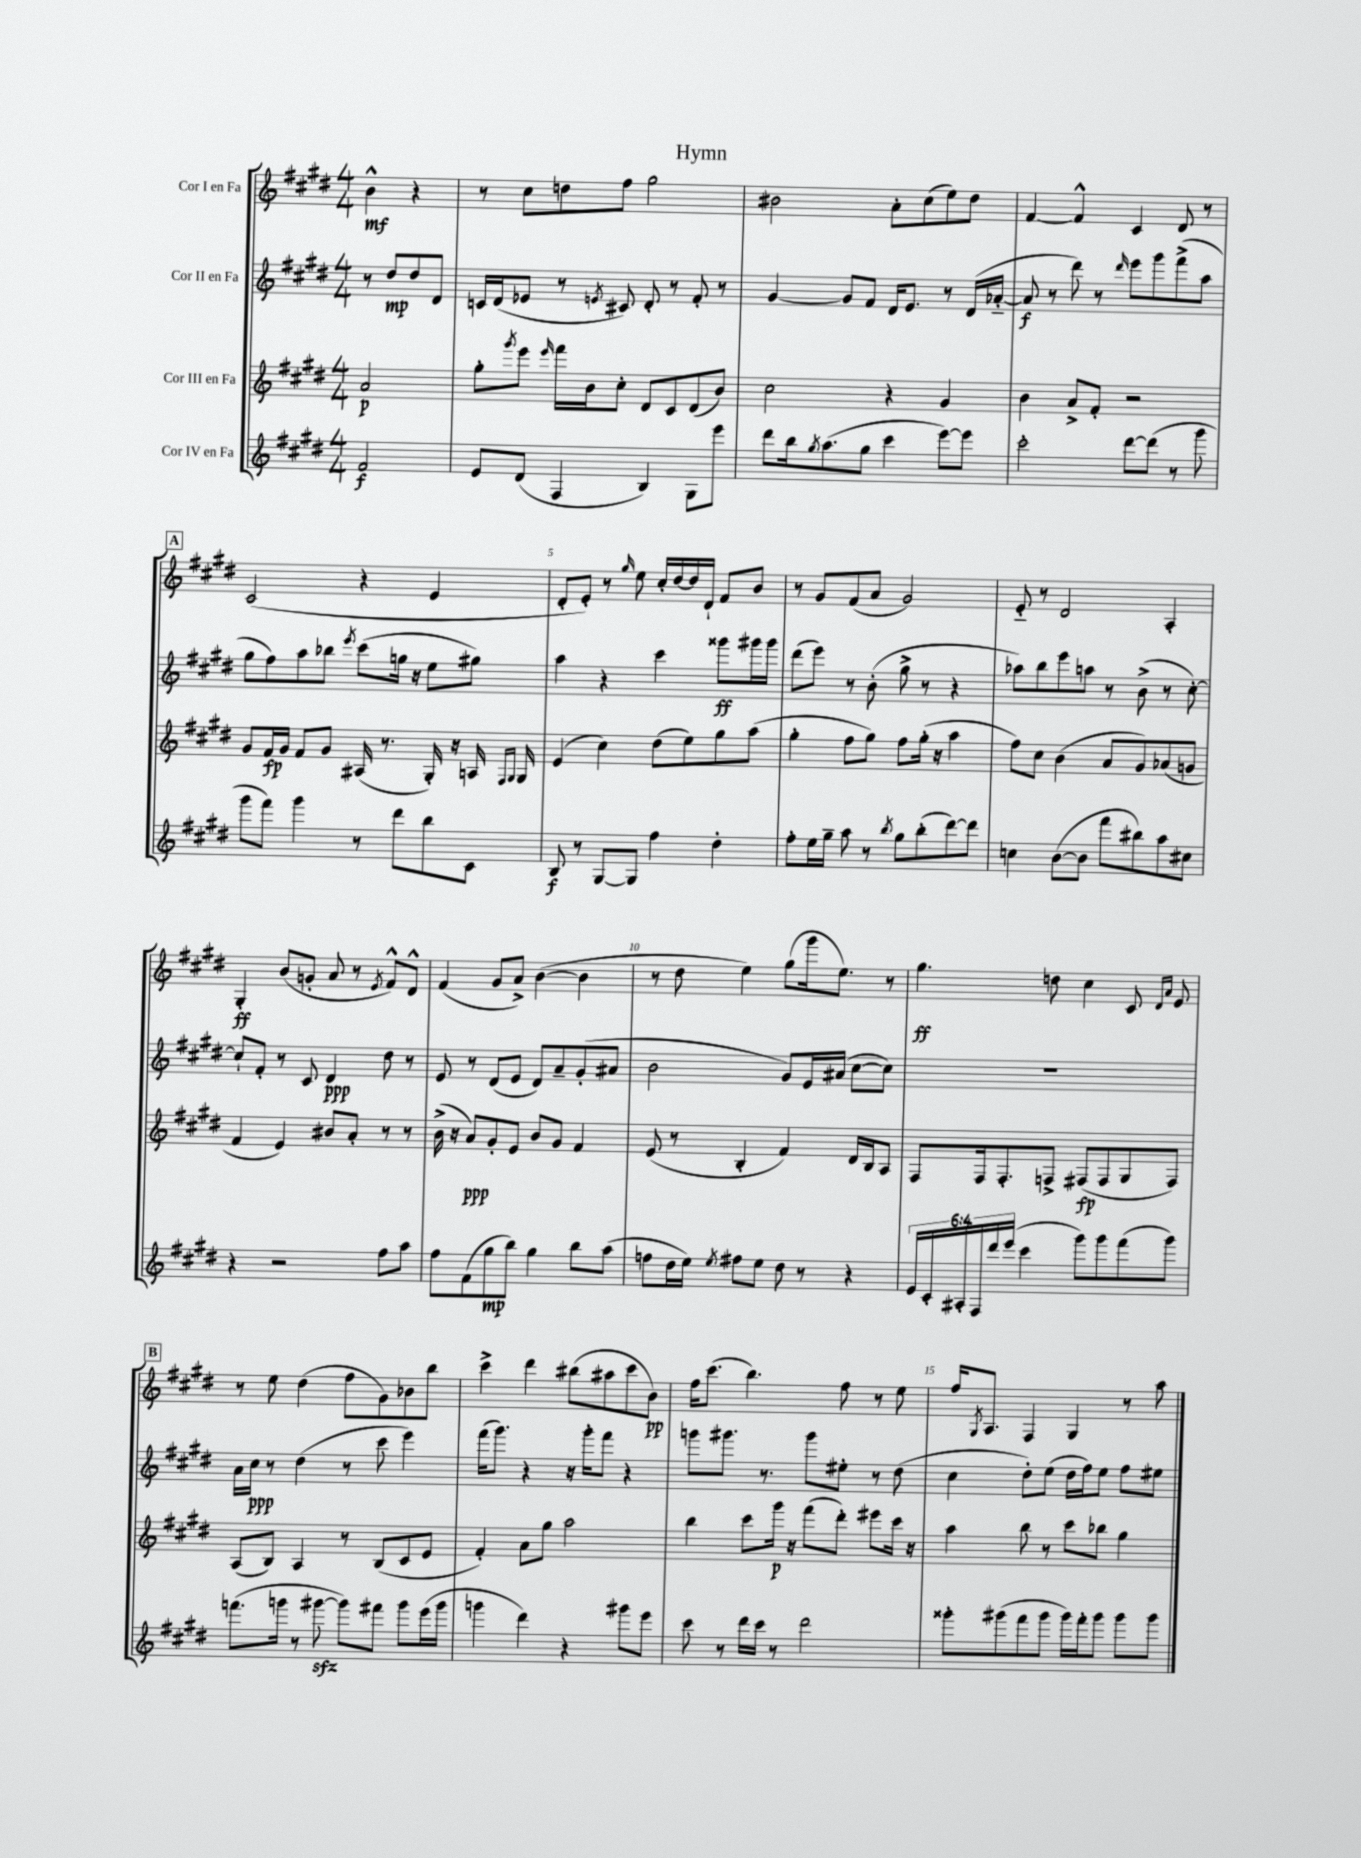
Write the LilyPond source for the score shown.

\header { title = "Hymn" }
<<
\new StaffGroup <<
\new Staff = "s0" \with { instrumentName = "Cor I en Fa" } {
    \clef treble \key e \major \numericTimeSignature \time 4/4 \partial 2
    b'4-^\mf r4 |
    r8 cis''8 d''8 fis''8 gis''2 |
    bis'2 a'8-. cis''8( e''8) dis''8 |
    fis'4~ fis'4-^ cis'4 dis'8 r8 |
    \mark \markup { \box "A" } cis'2( r4 e'4 |
    dis'8-. e'8-.) r8 \grace { gis''16 } e''8 cis''16-. dis''16~ dis''16 dis'16-! fis'8 b'8 |
    r8 gis'8 fis'8( a'8 gis'2) |
    e'8-_ r8 dis'2 a4-. |
    gis4-.\ff b'8( g'8-. a'8 r8 \acciaccatura { e'8 } fis'8-^) dis'8-^ |
    fis'4( gis'8 a'8->) b'4~( b'4 |
    r8 dis''8 e''4) gis''8( gis'''16 e''8.) r8 |
    gis''4.\ff d''8 cis''4 cis'8 \grace { dis'16 a'16 } e'8 |
    \mark \markup { \box "B" } r8 e''8 dis''4( fis''8 gis'8) bes'8 b''8 |
    cis'''4-> dis'''4 bis''8( ais''8 cis'''8 b'8\pp) |
    fis''16 cis'''8.( b''4.) fis''8 r8 e''8 |
    fis''16 \acciaccatura { gis8 } a8. fis4 gis4 r8 a''8 \bar "|." |
}
\new Staff = "s1" \with { instrumentName = "Cor II en Fa" } {
    \clef treble \key e \major \numericTimeSignature \time 4/4 \partial 2
    r8 dis''8\mp dis''8 dis'8 |
    c'16 dis'16( ees'8 r8 \acciaccatura { e'8 } cis'8) dis'8-. r8 fis'8-. r8 |
    gis'4~ gis'8 fis'8 dis'16 e'8. r8 dis'16( aes'16~-_ |
    aes'8\f r8 dis'''8) r8 \grace { dis'''16 } e'''8 gis'''8 fis'''8->( a''8 |
    \mark \markup { \box "A" } gis''8 fis''8) a''8 bes''8 \acciaccatura { e'''8 } cis'''8( g''16 r16 e''8 gis''8) |
    a''4 r4 cis'''4 gisis'''8\ff gis'''16 gis'''16 |
    dis'''8( e'''8) r8 b'8-.( gis''8-> r8 r4 |
    aes''8) b''8 e'''8 a''8 r8 b'8->( r8 cis''8~-.) |
    cis''8-! fis'8-. r8 cis'8 dis'4\ppp dis''8 r8 |
    e'8 r8 dis'8( e'8 dis'8) a'8-- gis'8-.( ais'8 |
    b'2 gis'8) e'16 ais'16( cis''8~ cis''8) |
    R1 |
    \mark \markup { \box "B" } a'16 cis''16\ppp r8 dis''4( r8 cis'''8 e'''4) |
    fis'''16( gis'''8.) r4 r16 gis'''16-. fis'''8 r4 |
    g'''8 gis'''8. r8. gis'''8 eis''8-. r8 dis''8( |
    cis''4 dis''8-.) e''8( dis''16 fis''16) e''8 fis''8 eis''8 \bar "|." |
}
\new Staff = "s2" \with { instrumentName = "Cor III en Fa" } {
    \clef treble \key e \major \numericTimeSignature \time 4/4 \partial 2
    a'2\p |
    gis''8-. \acciaccatura { gis'''8 } e'''8 \grace { e'''16 } fis'''16 b'16 cis''8-. dis'8 cis'8 dis'8( b'8) |
    cis''2 r4 gis'4 |
    b'4 a'8-> fis'8-. r2 |
    \mark \markup { \box "A" } gis'8 fis'16\fp gis'16 fis'8 gis'8 ais16( r8. gis16-.) r16 a16 \grace { fis16 gis16 } gis16 |
    e'4( cis''4) dis''8( e''8) gis''8 a''8( |
    gis''4-. fis''8 gis''8) fis''8 gis''16-.( r16 a''4 |
    fis''8) cis''8 b'4( a'8 gis'8) aes'8( g'8 |
    fis'4 e'4) bis'8 a'8-. r8 r8 |
    b'16->( r16 a'8\ppp) gis'8-. e'8 b'8 gis'8 fis'4 |
    e'8( r8 b4-. fis'4) dis'16 b16 a8 |
    fis8 fis16 fis8.-. f8-> fis8\fp( fis8 gis8 fis8) |
    \mark \markup { \box "B" } a8( b8) a4 r8 b8( cis'8 e'8 |
    fis'4-.) a'8 gis''8 a''2 |
    b''4 cis'''8 gis'''16\p r16 fis'''8( dis'''8-.) eis'''8 cis'''16 r16 |
    a''4 b''8 r8 cis'''8 bes''8 gis''4 \bar "|." |
}
\new Staff = "s3" \with { instrumentName = "Cor IV en Fa" } {
    \clef treble \key e \major \numericTimeSignature \time 4/4 \override Staff.TupletNumber.text = #tuplet-number::calc-fraction-text \partial 2
    fis'2\f |
    e'8 dis'8( fis4 b4) gis8 e'''8 |
    dis'''8 b''16 \acciaccatura { gis''8 } a''8.( gis''8 cis'''4 e'''8~) e'''8 |
    cis'''2-. dis'''8~ dis'''8( r8 gis'''8 |
    \mark \markup { \box "A" } gis'''8 fis'''8) gis'''4 r8 dis'''8 b''8 cis'8 |
    b8\f r8 gis8~ gis8 fis''4 dis''4-. |
    fis''8-. e''16 gis''16-- a''8 r8 \acciaccatura { b''8 } gis''8 b''8-.( dis'''8~) dis'''8 |
    c''4 b'8~( b'8 fis'''8 bis''8) a''8 cis''8 |
    r4 r2 fis''8 a''8 |
    fis''8 fis'8( gis''8\mp b''8) gis''4 b''8 a''8( |
    f''8 dis''16 e''16) \acciaccatura { e''8 } fis''8 e''8 dis''8 r8 r4 |
    \tuplet 6/4 { e'16 cis'16-. ais16-. fis16 dis'''16 e'''16( } cis'''4 gis'''8) gis'''8 fis'''8( gis'''8) |
    \mark \markup { \box "B" } f'''8.( g'''16 r8 gis'''8~\sfz gis'''8) fis'''8 gis'''8 e'''16( gis'''16 |
    g'''4 dis'''4) r4 gis'''8 e'''8 |
    cis'''8 r8 dis'''16 cis'''16 r8 dis'''2 |
    gisis'''8-. gis'''8( fis'''8 gis'''8 gis'''16) fis'''16-. gis'''8 gis'''8 gis'''8 \bar "|." |
}
>>
>>
\layout { \context { \Score \override BarNumber.break-visibility = ##(#f #t #t) barNumberVisibility = #(every-nth-bar-number-visible 5) } }
